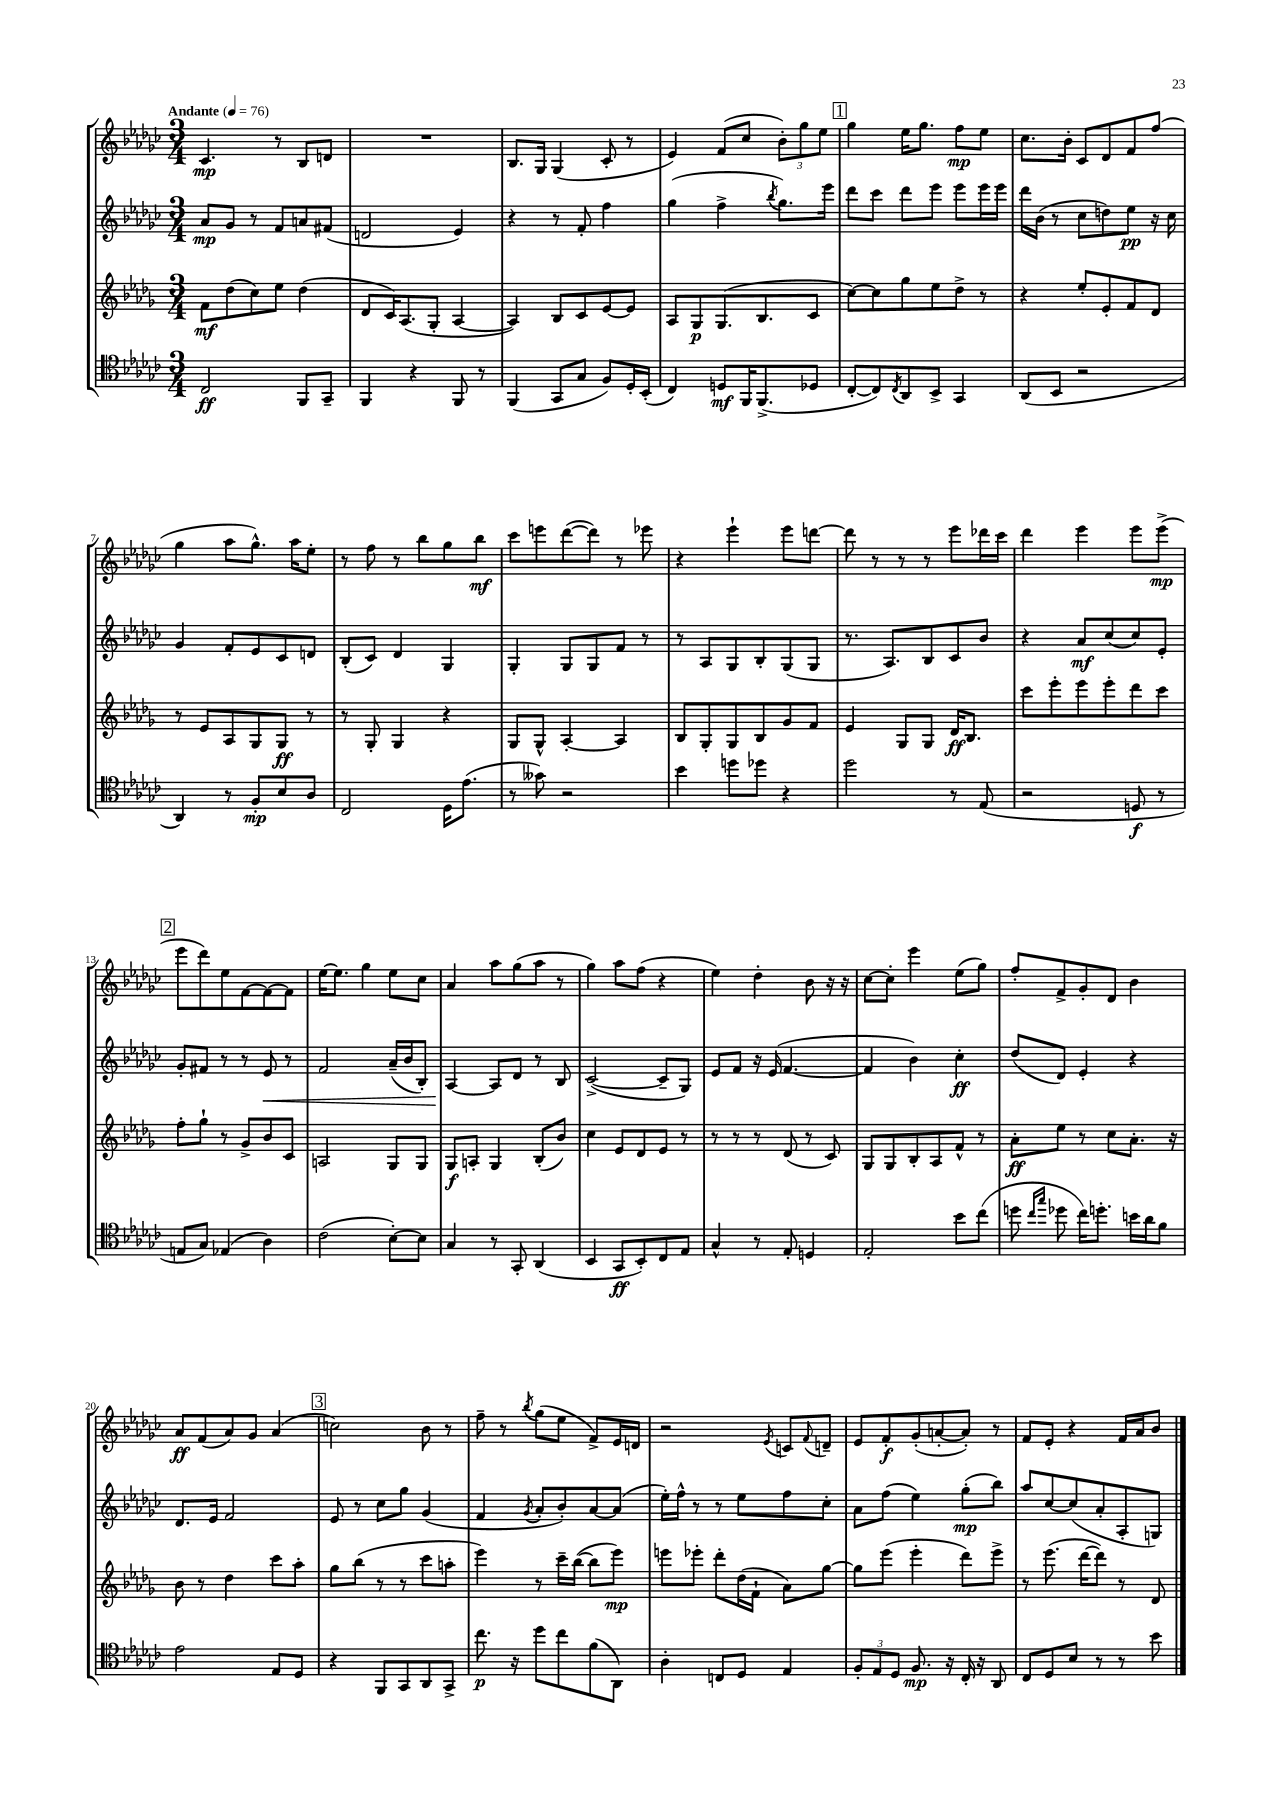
<<
\new StaffGroup <<
\new Staff = "s0" {
    \clef treble \key ges \major \numericTimeSignature \time 3/4 \tempo "Andante" 4 = 76
    ces'4.\mp r8 bes8 d'8 |
    R2. |
    bes8. ges16 ges4( ces'8-. r8 |
    ees'4) f'8( ces''8 \tuplet 3/2 { bes'8-.) ges''8 ees''8 } |
    \mark \markup { \box "1" } ges''4 ees''16 ges''8. f''8\mp ees''8 |
    ces''8. bes'16-. ces'8 des'8 f'8 f''8( |
    ges''4 aes''8 ges''8.-^) aes''16 ees''8-. |
    r8 f''8 r8 bes''8 ges''8 bes''8\mf |
    ces'''8 e'''8 des'''8~( des'''8) r8 ees'''8 |
    r4 ees'''4-! ees'''8 d'''8~ |
    d'''8 r8 r8 r8 ees'''8 des'''16 ces'''16 |
    des'''4 ees'''4 ees'''8 ees'''8->\mp( |
    \mark \markup { \box "2" } ees'''8 des'''8) ees''8 f'8~ f'8~ f'8 |
    ees''16~ ees''8. ges''4 ees''8 ces''8 |
    aes'4 aes''8 ges''8( aes''8 r8 |
    ges''4) aes''8 f''8( r4 |
    ees''4) des''4-. bes'8 r16 r16 |
    ces''8~ ces''8-. ees'''4 ees''8( ges''8) |
    f''8-. f'8-> ges'8-. des'8 bes'4 |
    aes'8\ff f'8( aes'8) ges'8 aes'4( |
    \mark \markup { \box "3" } c''2) bes'8 r8 |
    f''8-- r8 \acciaccatura { bes''8 } ges''8( ees''8 f'8->) ees'16 d'16 |
    r2 \acciaccatura { ees'8 } c'8 \appoggiatura { f'8 } d'8-- |
    ees'8 f'8-.\f ges'8-.( a'8~-. a'8-.) r8 |
    f'8 ees'8-. r4 f'16 aes'16 bes'8 \bar "|." |
}
\new Staff = "s1" {
    \clef treble \key ges \major \numericTimeSignature \time 3/4
    aes'8\mp ges'8 r8 f'8 a'8 fis'8( |
    d'2 ees'4) |
    r4 r8 f'8-. f''4 |
    ges''4( f''4-> \acciaccatura { bes''8 } ges''8.) ees'''16 |
    \mark \markup { \box "1" } des'''8 ces'''8 des'''8 ees'''8 ees'''8 ees'''16 ees'''16 |
    des'''16 bes'16( r8 ces''8 d''8) ees''8\pp r16 ces''16 |
    ges'4 f'8-. ees'8 ces'8 d'8 |
    bes8-.( ces'8) des'4 ges4 |
    ges4-. ges8 ges8 f'8 r8 |
    r8 aes8 ges8 bes8-. ges8( ges8 |
    r8. aes8.) bes8 ces'8 bes'8 |
    r4 aes'8\mf ces''8( ces''8) ees'8-. |
    \mark \markup { \box "2" } ges'8-. fis'8 r8 r8 ees'8\< r8 |
    f'2 aes'16--( bes'16 bes8-.) |
    aes4~\! aes8 des'8 r8 bes8 |
    ces'2~->( ces'8-- ges8) |
    ees'8 f'8 r16 ees'16( f'4.~ |
    f'4 bes'4) ces''4-.\ff |
    des''8( des'8) ees'4-. r4 |
    des'8. ees'16 f'2 |
    \mark \markup { \box "3" } ees'8 r8 ces''8 ges''8 ges'4( |
    f'4 \acciaccatura { ges'8 } aes'8-. bes'8-.) aes'8~ aes'8( |
    ees''16-.) f''16-^ r8 r8 ees''8 f''8 ces''8-. |
    aes'8 f''8( ees''4) ges''8-.\mp( bes''8) |
    aes''8 ces''8~ ces''8( aes'8-. aes8-. g8) \bar "|." |
}
\new Staff = "s2" {
    \clef treble \key des \major \numericTimeSignature \time 3/4
    f'8\mf des''8( c''8) ees''8 des''4( |
    des'8 c'16) aes8.( ges8-. aes4~ |
    aes4) bes8 c'8 ees'8~ ees'8 |
    aes8 ges8\p ges8.( bes8. c'8 |
    \mark \markup { \box "1" } c''8~) c''8 ges''8 ees''8 des''8-> r8 |
    r4 ees''8-. ees'8-. f'8 des'8 |
    r8 ees'8 aes8 ges8 ges8\ff r8 |
    r8 ges8-. ges4 r4 |
    ges8 ges8-^ aes4~-. aes4 |
    bes8 ges8-. ges8 bes8 ges'8 f'8 |
    ees'4 ges8 ges8 des'16\ff bes8. |
    c'''8 ees'''8-. ees'''8 ees'''8-. des'''8 c'''8 |
    \mark \markup { \box "2" } f''8-. ges''8-! r8 ges'8-> bes'8 c'8 |
    a2 ges8 ges8 |
    ges8\f a8-. ges4 bes8-.( bes'8) |
    c''4 ees'8 des'8 ees'8 r8 |
    r8 r8 r8 des'8( r8 c'8) |
    ges8 ges8 bes8-. aes8 f'8-^ r8 |
    aes'8-.\ff ees''8 r8 c''8 aes'8.-. r16 |
    bes'8 r8 des''4 c'''8 aes''8-. |
    \mark \markup { \box "3" } ges''8 bes''8( r8 r8 c'''8 a''8-. |
    ees'''4) r8 c'''16-- bes''16~( bes''8 ees'''8\mp) |
    e'''8 ees'''8-. des'''8-. des''16( f'16-! aes'8) ges''8~ |
    ges''8 ees'''8( ees'''4-. des'''8) ees'''8-> |
    r8 ees'''8.( des'''16~ des'''8) r8 des'8 \bar "|." |
}
\new Staff = "s3" {
    \clef tenor \key ges \major \numericTimeSignature \time 3/4
    ces2\ff f,8 ges,8-- |
    f,4 r4 f,8 r8 |
    f,4( ges,8 ges8 f8) des16-. bes,16-.( |
    ces4) d8\mf f,16 f,8.->( des8 |
    \mark \markup { \box "1" } ces8~-. ces8) \acciaccatura { ces8 } aes,8 bes,8-> ges,4 |
    aes,8( bes,8 r2 |
    aes,4) r8 f8-.\mp bes8 aes8 |
    ces2 des16 ees'8.( |
    r8 geses'8) r2 |
    bes'4 d''8 des''8 r4 |
    des''2 r8 ees8( |
    r2 d8\f r8 |
    \mark \markup { \box "2" } e8 ges8) ees4( aes4) |
    ces'2( bes8~-.) bes8 |
    ges4 r8 ges,8-. aes,4( |
    bes,4 ges,8\ff bes,8-.) ces8 ees8 |
    ges4-^ r8 ees8-. d4 |
    ees2-. bes'8 ces''8( |
    d''8 \grace { ces''16 ges''16 } des''8 ces''16) d''8.-. b'16 aes'16 f'8 |
    ees'2 ees8 des8 |
    \mark \markup { \box "3" } r4 f,8 ges,8 aes,8 ges,8-> |
    ces''8.\p r16 des''8 ces''8 f'8( aes,8) |
    aes4-. c8 des8 ees4 |
    \tuplet 3/2 { f8-. ees8 des8 } f8.\mp r16 ces16-. r16 aes,8 |
    ces8 des8 bes8 r8 r8 bes'8 \bar "|." |
}
>>
>>
